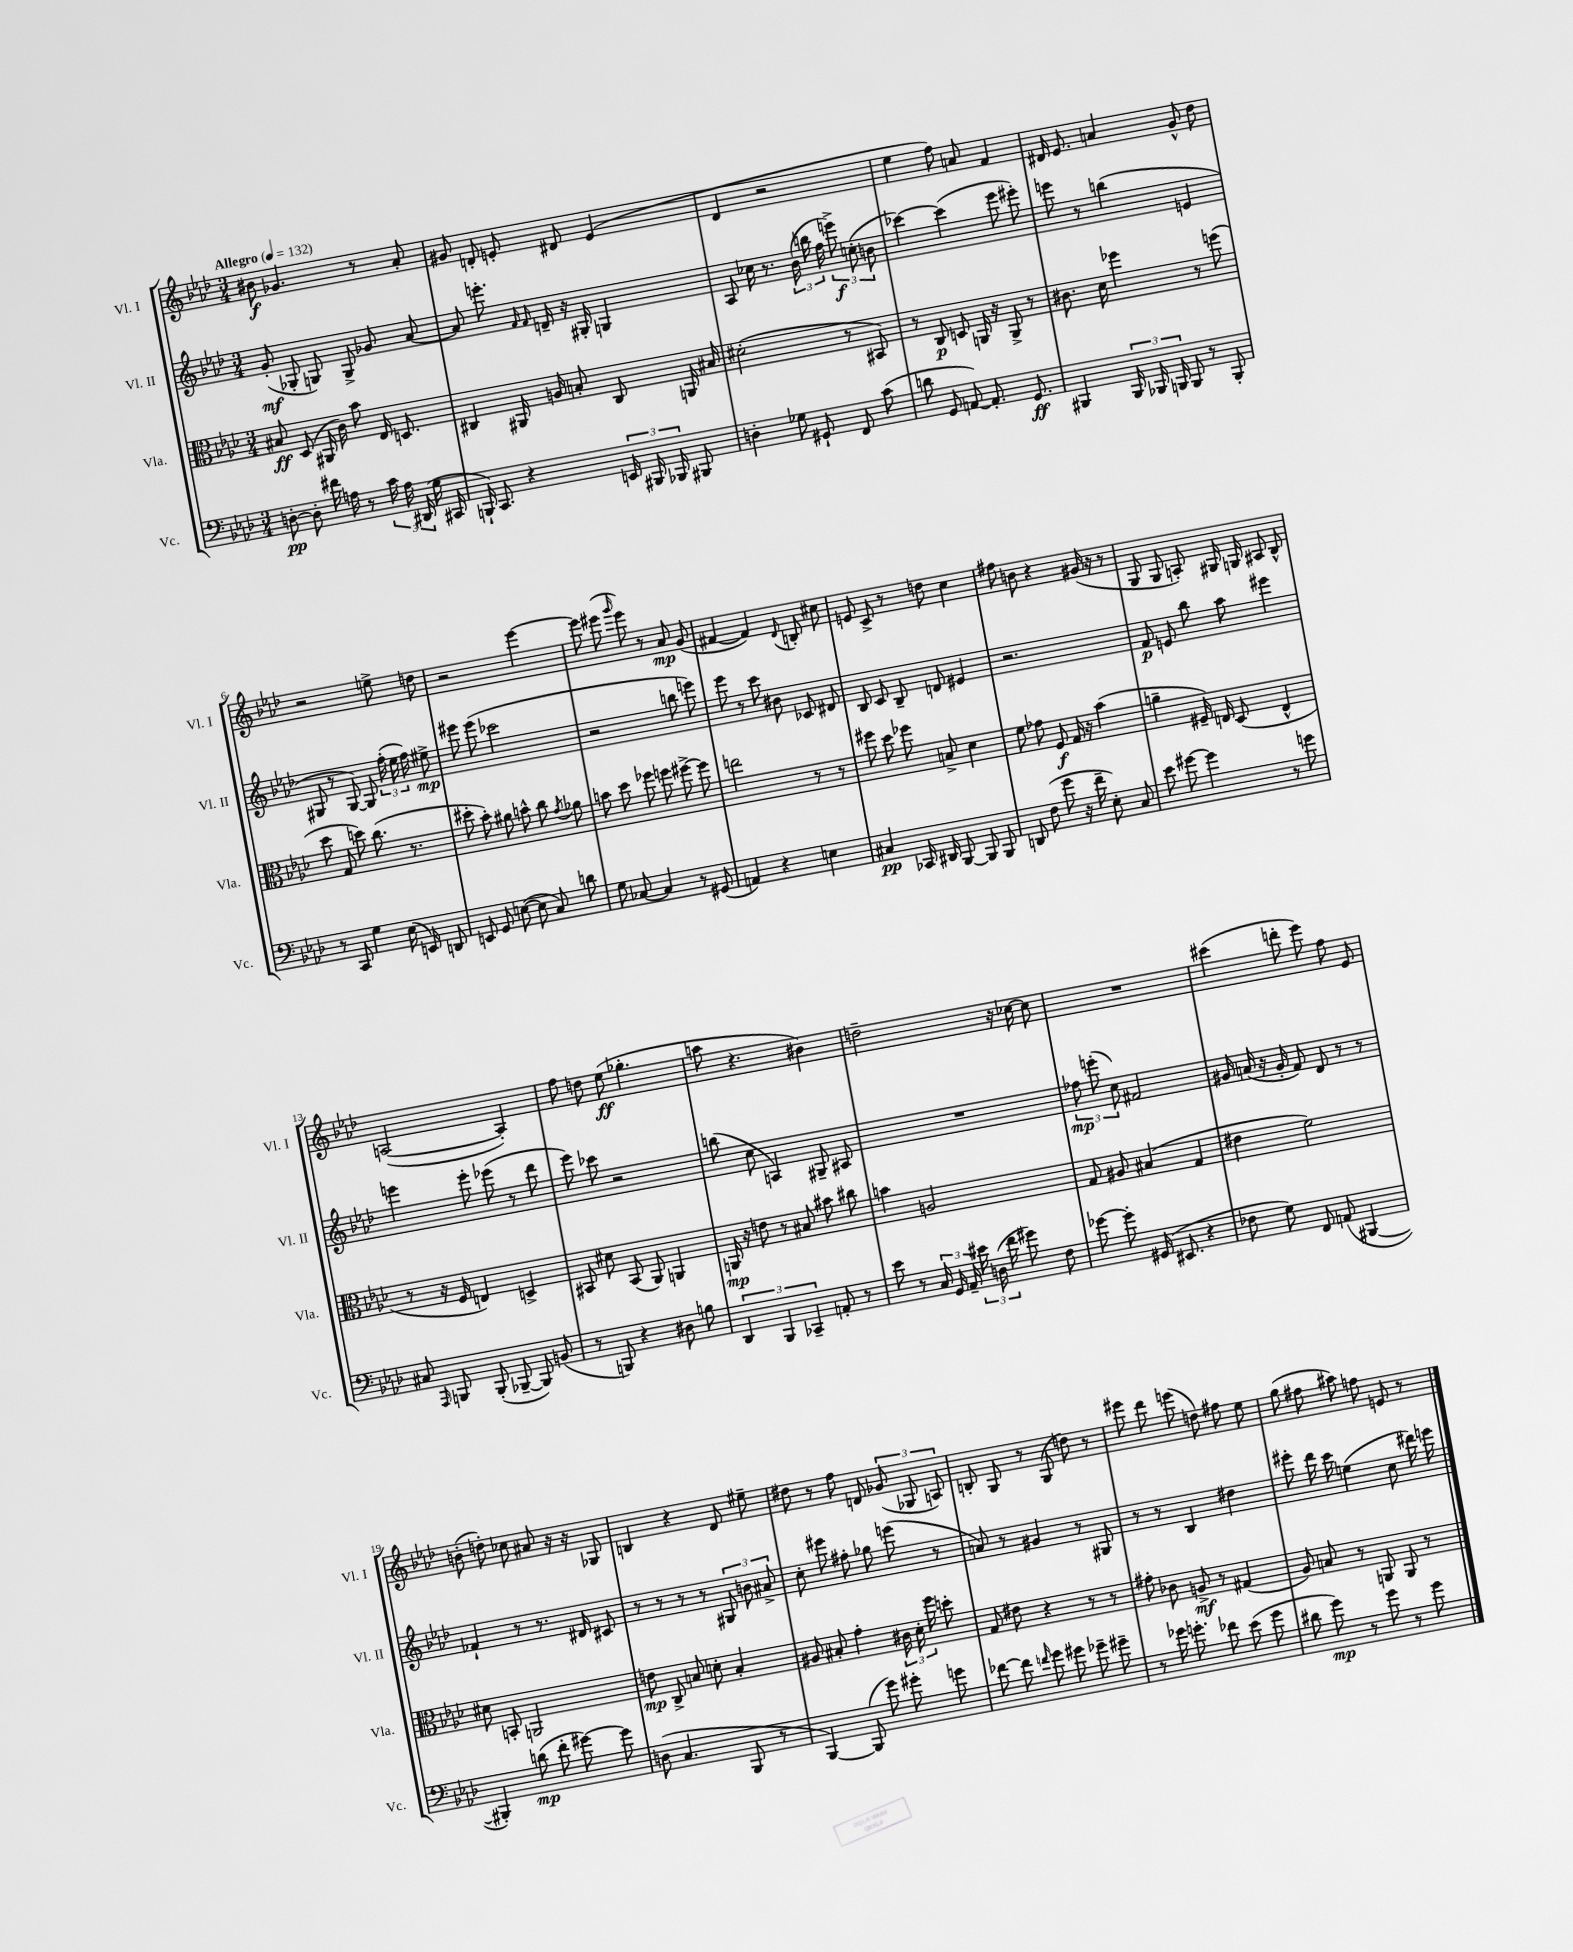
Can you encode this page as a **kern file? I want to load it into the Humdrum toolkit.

**kern	**kern	**kern	**kern
*staff4	*staff3	*staff2	*staff1
*clefF4	*clefC3	*clefG2	*clefG2
*k[b-e-a-d-]	*k[b-e-a-d-]	*k[b-e-a-d-]	*k[b-e-a-d-]
*M3/4	*M3/4	*M3/4	*M3/4
*MM132	*MM132	*MM132	*MM132
[8D'	8B#	(8g'	8b#
8D']	(8D-	8G-'	4.g-
16f#	16AA#	8G)	.
16A	16c)	.	.
8r	8b-	8G^	.
24c	16E-	8g-	8r
24A	.	.	.
.	8.D	.	.
(24DD#	.	.	.
16G	.	[8a-	8a-'
16CC#	.	.	.
=	=	=	=
16BBB`)	4C#	8a-]	8g#
8.CC	.	.	.
.	.	8.eee'	8d'
4r	16AA#	.	8e'
.	.	16qqf	.
.	.	16qqf	.
.	16A	16d~	.
.	8B'	16r	8d#
.	.	16G#'	.
24EE	8C#	4G	(4e
24BBB#	.	.	.
24BBB-	.	.	.
8BBB#	16AA	.	.
.	16B#	.	.
=	=	=	=
4D'	(2d#'	8A-	4d-
.	.	16cc-	.
.	.	8.r	.
8G-	.	.	2r
8GG#`	.	(24b-	.
.	.	24bb	.
.	.	24ff	.
8FF	8r	12eee^)	.
.	.	(12cc'	.
(8c	8BB#)	.	.
.	.	12b	.
=	=	=	=
8d	8r	[4ccc-)	4ee-
8GG	8C	.	.
[8AA)	8D	(4ccc-]	8ff)
8.AA']	16AA	.	8a
.	16r	.	.
.	8AA^	8eee-	4f
8.GG	.	.	.
.	8r	8eee#')	.
=	=	=	=
4BBB#	8.c#	8eee	16d#
.	.	.	8.e-
.	.	8r	.
.	16d-	.	.
24BBB#	4ff-	(4bb	4a
24BBB-	.	.	.
24BBB	.	.	.
8BBB	.	.	.
8r	8r	4e	8g^^
8BBB'	(8ff	.	8dd-
=	=	=	=
8r	8dd-	8G#	2r
8CC	8G	8r	.
4G	8dd)	[8G#)	.
.	(8.cc	8G#]	.
(16E-	.	(24ff'	8ee^
.	.	24ee-	.
16EE)	8.r	.	.
.	.	24ff)	.
8DD	.	8ee#^	8dd
=	=	=	=
8EE	8dd#'	8eee#	2r
8GG	8b-')	(8eee#	.
([8E	8a#	2ccc-	.
8E]	8b^^	.	.
8C)	8cc	.	[4eee-
.	8qg	.	.
8d	8a-	.	.
=	=	=	=
8G	8b	2r	8eee-]
[8C-	8dd-	.	(8eee#
.	.	.	16qqggg
4C-]	8ff-	.	8eee#)
.	8ff	.	8r
8r	[8ff#^	8bb	8a-
(8GG#	8ff#]	8eee)	(8g
=	=	=	=
4AA)	2ee	8eee-	[4f#
.	.	8r	.
4r	.	8ccc	4f#])
.	.	8b#	.
.	.	.	8qqd-
4E	8r	8c-	8B'
.	8r	8d#	8cc#
=	=	=	=
4C#	8ff#	8B-	8e
.	8dd-	8c	8c^
16CC-	8ff-	8B-~	8r
16DD#	.	.	.
[8BBB-	8B^	8d	8dd
8BBB-]	4d-	4e#	4cc
8BBB-	.	.	.
=	=	=	=
8DD	8f	2.r	8ff#
(8F	8g-	.	8b
8g	8F	.	4r
16r	16G	.	.
16f~	16r	.	.
8E-')	(4b-	.	(16g#
.	.	.	16r
8C	.	.	8r
=	=	=	=
8e-	4a~	8f	8G
[8g#	.	8e	8G
4g#]	16F#~)	8bb-	8A')
.	16E	.	.
.	(8D-	8aa-	16G#
.	.	.	16G
8r	4E^^	4eee#	8A#
8g	.	.	8B-^^
=	=	=	=
8C#	8r	4eee	([2A
16qqAAA-	.	.	.
8BBB	16r	.	.
.	16F	.	.
(8BBB'	4E)	8eee'	.
[8BBB-~	.	(8eee-	.
8BBB-])	4D^	8r	4A'])
(8BB	.	8ddd-	.
=	=	=	=
8r	8BB#	8eee-)	8ff
8BBB)	8d#	8ccc-	8dd
4r	(8BB#	2r	(8ee-
.	8AA-)	.	4.gg-'
8D#	4AA	.	.
8B	.	.	.
=	=	=	=
6DD-	16AA	(8bb	8aa
.	16r	.	.
.	8e	8cc	4.r
6BBB-	.	.	.
.	8r	4A)	.
6CC-~	.	.	.
.	8B#	.	.
8AA'	8b#	8G#~	4b#)
8r	8cc#	8A#	.
=	=	=	=
8e-	4b	2.r	2dd~
8r	.	.	.
24C	2A	.	.
24GG	.	.	.
24AA-~	.	.	.
24e#	.	.	.
(24D	.	.	.
24f	.	.	.
8g#)	.	.	16r
.	.	.	[16cc-
8F	.	.	8cc-]
=	=	=	=
[8g-	8G	12ff-	2.r
.	.	(12eee'	.
8g-']	8A#	.	.
.	.	12cc)	.
(16GG#	(4B#	2f#	.
8.EE#	.	.	.
4r	4G	.	.
=	=	=	=
8F-	4e#	16g#	(4ccc#
.	.	(16a	.
8G)	.	16r	.
.	.	16g#'	.
8FF	2f)	8f)	8ddd'
(8AA	.	8d-	8eee-)
[4BBB#	.	8r	8ff
.	.	8r	8e-
=	=	=	=
4BBB#'])	8d#	4f-`	(8b'
.	8BB'	.	8dd')
(8d	2AA	8r	8cc-
8f'	.	8.r	8a#
[8g#)	.	.	16r
.	.	16d#	16r
8g#]	.	8c#	8G-
=	=	=	=
(8D	8e	8r	4B
4.C	8C^	8r	.
.	8B	8r	4r
.	8d'	8r	.
8BBB-	4B'	12G#	8d-
.	.	12b	.
8r	.	.	8ee#~
.	.	12a#^	.
=	=	=	=
[4BBB-)	8A#	8cc'	8dd#
.	8B#'	8eee#	8r
(8BBB-]	4g'	8ff#'	8ff
8g)	.	8gg-	8d
8g#'	24c#	(8eee	(12g-
.	24d-'	.	.
.	24ff	.	12G-
8g	8dd'	8r	.
.	.	.	12A)
=	=	=	=
[8f-	8G	8a)	8B'
8f-]	8e#	8r	8G
16qqf	.	.	.
8g	4r	4g#	8r
8g#	.	.	(8G
8g-~	8r	8r	8dd)
8g#~	8r	8G#	8r
=	=	=	=
8r	8g#'	8r	8eee#
16g-	8c-	8r	8ddd-
8.g'	.	.	.
.	8A^	4B-	(8eee
8f-	8r	.	8dd)
(8e-	(4G#	4dd#	8ff#
8g	.	.	8ee-
=	=	=	=
8d#	8A-)	8eee#'	(8gg
8g)	8B	16ddd-	8ff#
.	.	16ccc	.
8r	8r	(4ee	8aa#)
8g	8AA	.	8ff
8r	8AA	8cc	8e
8g	8r	16ddd#)	8r
.	.	16eee	.
==	==	==	==
*-	*-	*-	*-
